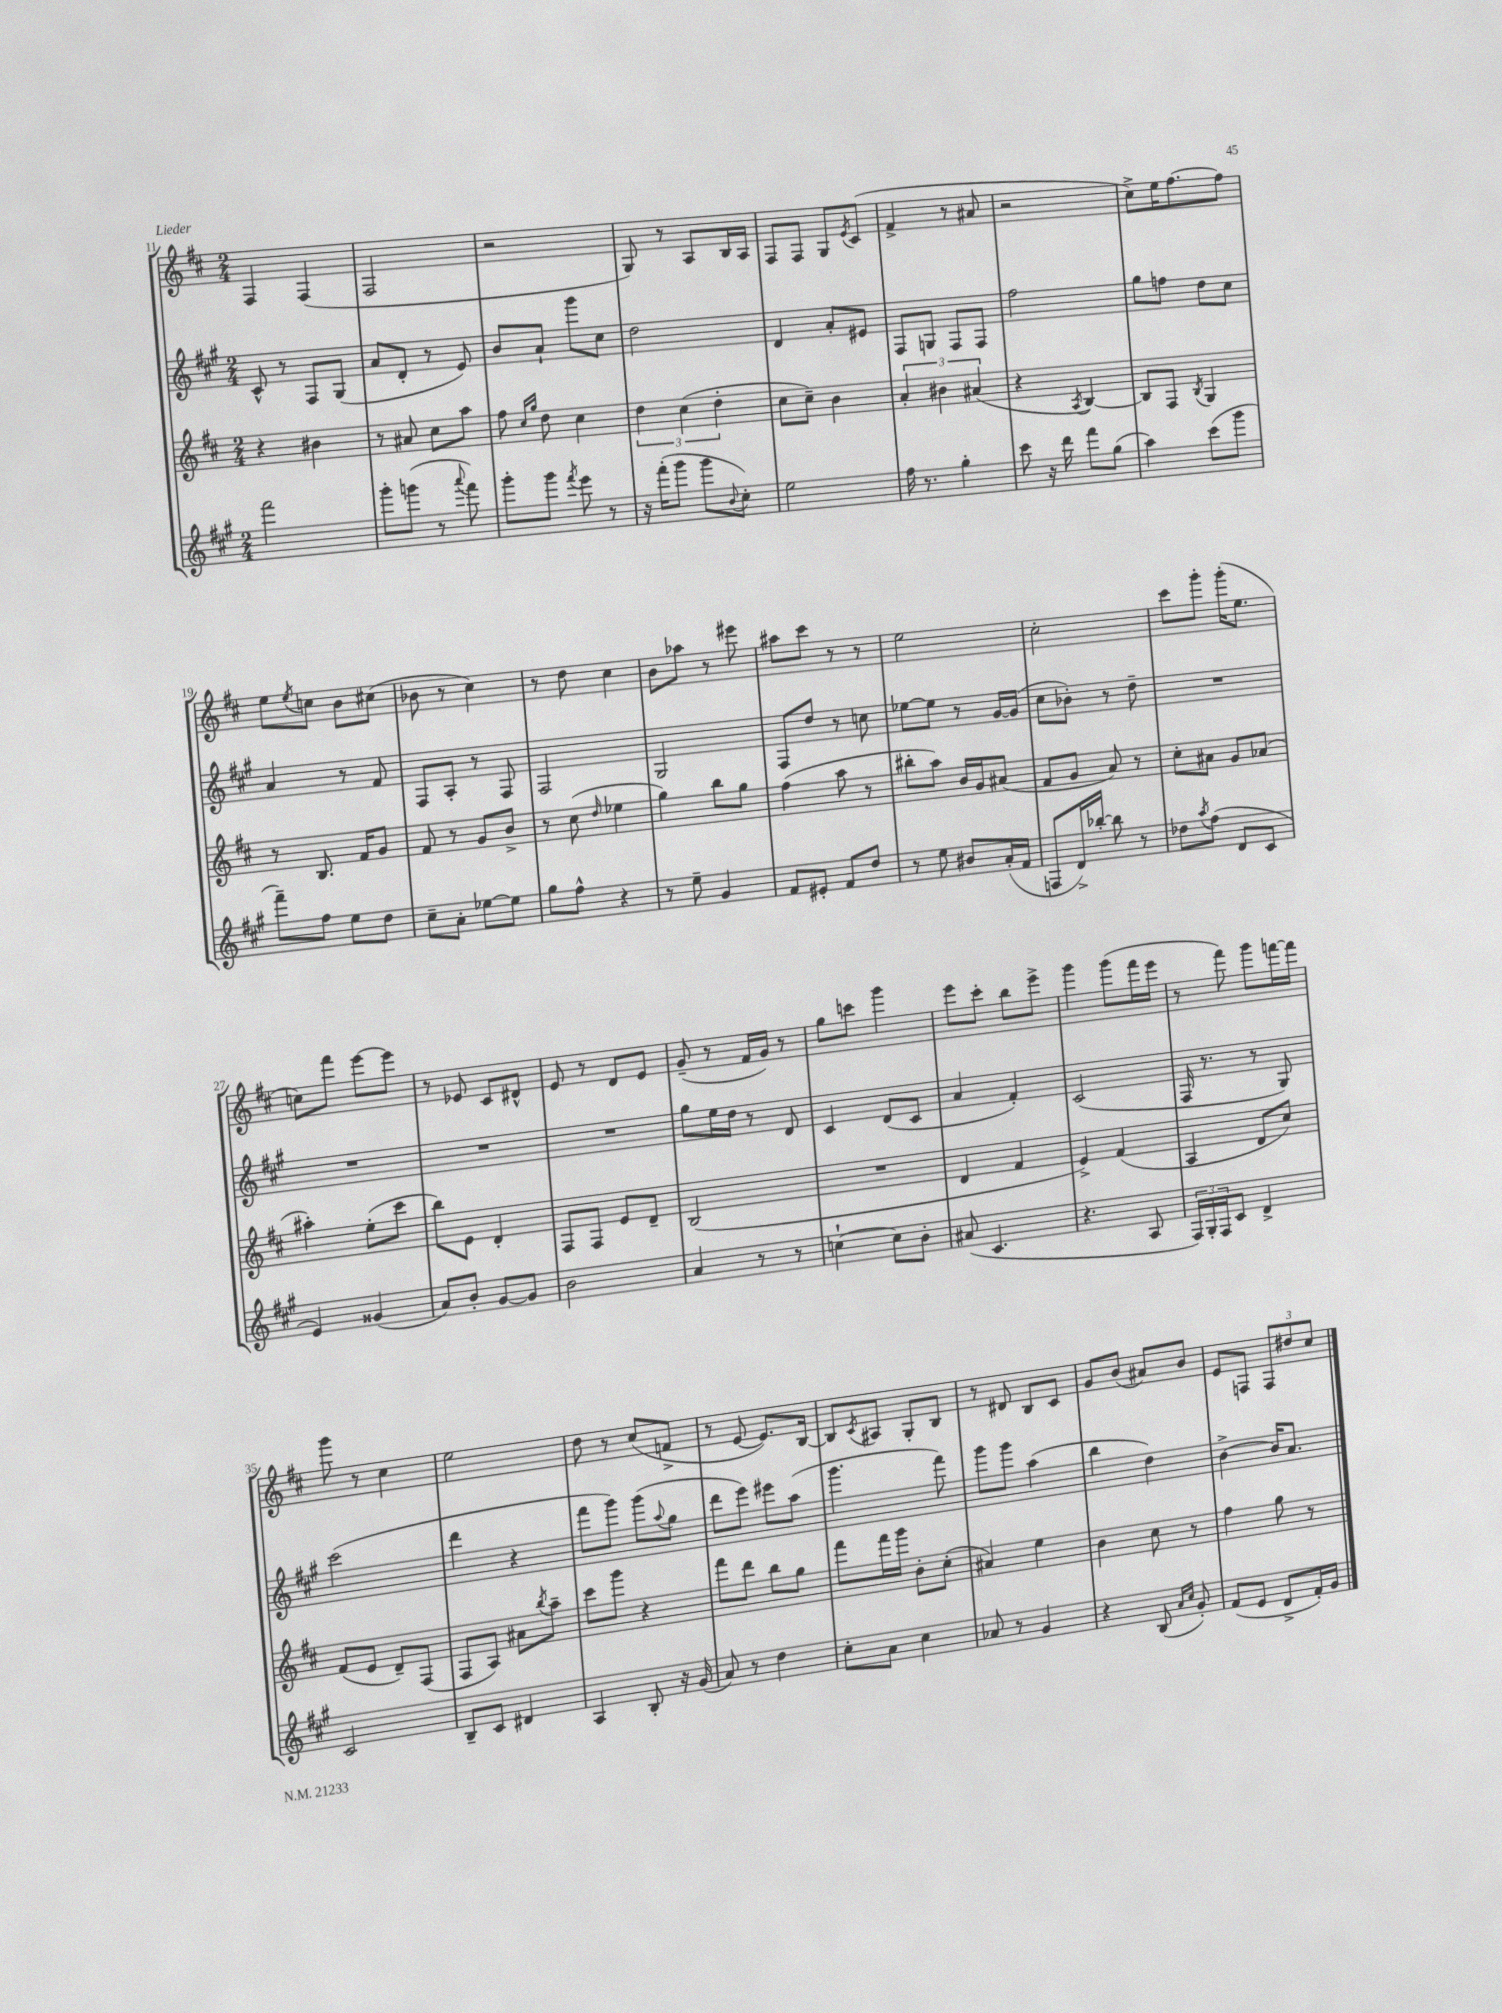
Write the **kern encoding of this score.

**kern	**kern	**kern	**kern
*staff4	*staff3	*staff2	*staff1
*clefG2	*clefG2	*clefG2	*clefG2
*k[f#c#g#]	*k[f#c#]	*k[f#c#g#]	*k[f#c#]
*M2/4	*M2/4	*M2/4	*M2/4
2fff#	4r	8c#^^	4F#
.	.	8r	.
.	4b#	8F#	(4F#
.	.	(8G#	.
=	=	=	=
8ggg#'	8r	8a	2F#
(8ggg	8a#	8d'	.
8r	8cc#	8r	.
8qqaaa	.	.	.
8fff#)	8aa	8e)	.
=	=	=	=
8ggg#'	8ff#	8b	2r
.	16qqcc#	.	.
.	16qqgg	.	.
8ggg#	8dd	8a`	.
8qfff#	.	.	.
8eee	4cc#	8ggg#	.
8r	.	8cc#	.
=	=	=	=
16r	6dd	2dd	8G)
(16fff#'	.	.	.
8ggg#	.	.	8r
.	(6cc#	.	.
8ggg#	.	.	8A
.	6dd'	.	.
8qqb	.	.	.
8cc#')	.	.	16B
.	.	.	16A
=	=	=	=
2ee	8cc#	4d	8F#
.	8cc#~)	.	8F#
.	4b	8a'	8G
.	.	.	8qe
.	.	8e#	(8c#
=	=	=	=
16ff#	6a'	8F#	4f#^
8.r	.	.	.
.	.	8G	.
.	6b#	.	.
4gg#'	.	8F#	8r
.	(6a#	.	.
.	.	8F#	8a#
=	=	=	=
8ccc#	4r	2ff#	2r
16r	.	.	.
16ddd	.	.	.
.	8qA	.	.
8fff#	[4B)	.	.
(8gg#	.	.	.
=	=	=	=
4aa)	8B]	8gg#	8cc#^)
.	8F#	8ff	16ee
.	.	.	[8.ff#
.	8qB	.	.
(8ccc#	4G	8dd	.
8ggg#	.	8cc#	8ff#]
=	=	=	=
8fff#~)	8r	4a	8ee
.	.	.	8qee
8ff#	8.B	.	8cc
8ee	.	8r	8b
.	16f#	.	.
8dd	8g	8f#	(8cc#
=	=	=	=
8cc#~	8f#	8F#	8b-
8a'	8r	8A'	8r
[8ee-	8g	8r	4cc#)
8ee-]	8b^	8F#	.
=	=	=	=
8gg#	8r	2F#	8r
8ff#^^	(8cc#	.	8dd
.	16qqdd	.	.
4r	4ee-	.	4cc#
=	=	=	=
8r	4gg)	2G#	8b
8ee~	.	.	8aa-
4g#	8bb	.	8r
.	8gg	.	8eee#
=	=	=	=
8f#	(4ff#	8F#	8aa#
8e#'	.	8dd	8ccc#
8f#	8aa	8r	8r
8dd	8r	8cc	8r
=	=	=	=
8r	8bb#'	[8ee-	2ee
8ee	8aa)	8ee-]	.
8b#	16b	8r	.
.	16g	.	.
(16a'	(8a#	[16g#	.
16f#	.	(16g#]	.
=	=	=	=
8F	8f#	8cc#	2cc#'
16d^)	8g	8b-')	.
[16bb-'	.	.	.
8bb-]	8a)	8r	.
8r	8r	8dd~	.
=	=	=	=
8dd-	8cc#'	2r	8ccc#
8qaa	.	.	.
(8ff#	8a#	.	8ggg'
8d	8g	.	(16ggg'
.	.	.	8.ee
8c#	(8a-	.	.
=	=	=	=
4e)	4aa#')	2r	8cc)
.	.	.	8fff#
(4g##	(8ee'	.	[8eee
.	8ccc#	.	8eee]
=	=	=	=
8a)	8bb)	2r	8r
8b'	8e	.	8e-
[8g#	4d'	.	8c#
8g#]	.	.	8d#^^
=	=	=	=
2b	8F#	2r	8e
.	8F#	.	8r
.	8e	.	8d
.	8d~	.	8e
=	=	=	=
4a	(2B	8gg#	(8g~
.	.	16ee	8r
.	.	16dd	.
8r	.	8r	16f#
.	.	.	16g)
8r	.	8d	8r
=	=	=	=
[4cc`	2r	4c#	8gg
.	.	.	8ccc
8cc]	.	(8d	4ggg
8b'	.	8c#	.
=	=	=	=
(8a#	4d	4a	8eee
4.c#	.	.	8ccc#'
.	4f#	4f#')	8bb
.	.	.	8eee^
=	=	=	=
4.r	4e^)	(2c#	4ggg
.	(4f#	.	(8ggg
8A	.	.	16fff#
.	.	.	16eee
=	=	=	=
24F#)	4A	16F#	8r
24G#'	.	.	.
.	.	8.r	.
24F#	.	.	.
8c#	.	.	8fff#)
4d^	8d	8r	8ggg
.	8cc#)	8G#)	[16fff
.	.	.	16fff]
=	=	=	=
2c#	(8f#	(2ccc#	8ggg
.	8e	.	8r
.	8d~)	.	4cc#
.	(8F#	.	.
=	=	=	=
8B~	8F#	4ddd	2ee
8c#	8A)	.	.
4d#	8a#	4r	.
.	8qbb	.	.
.	8aa~	.	.
=	=	=	=
4A	8ccc#	8fff#	8dd
.	8ggg	8ggg#)	8r
8B'	4r	(8ggg#	(8cc#
.	.	8qqaa	.
16r	.	8gg#	8f^
(16g#	.	.	.
=	=	=	=
8a)	8fff#	8ddd	8r
8r	8ddd	8eee)	[8e
4dd	8bb	8eee#	8.e])
.	8gg	(8aa	.
.	.	.	[16B
=	=	=	=
8cc#'	8fff#	4.ggg#	8B]
.	.	.	8qc#
8a	16fff#	.	8A#
.	16ggg	.	.
4cc#	8b'	.	8G'
.	(8cc#'	8fff#)	8B
=	=	=	=
8a-	4a#)	8ggg#	8r
8r	.	8ggg#	8d#
4g#	4ee	(4aa	8B
.	.	.	8c#
=	=	=	=
4r	4b	4bb	8g
.	.	.	(8b
(8B	8cc#	4dd)	8a#)
16qqa	.	.	.
16qqcc#	.	.	.
8g#')	8r	.	8b
=	=	=	=
(8f#	4ff#	[4b^	8e
8e	.	.	8F
8d^	8gg	16b]	12F
.	.	8.a	.
.	.	.	12dd#
16f#')	8r	.	.
.	.	.	12cc#
16g#	.	.	.
==	==	==	==
*-	*-	*-	*-
